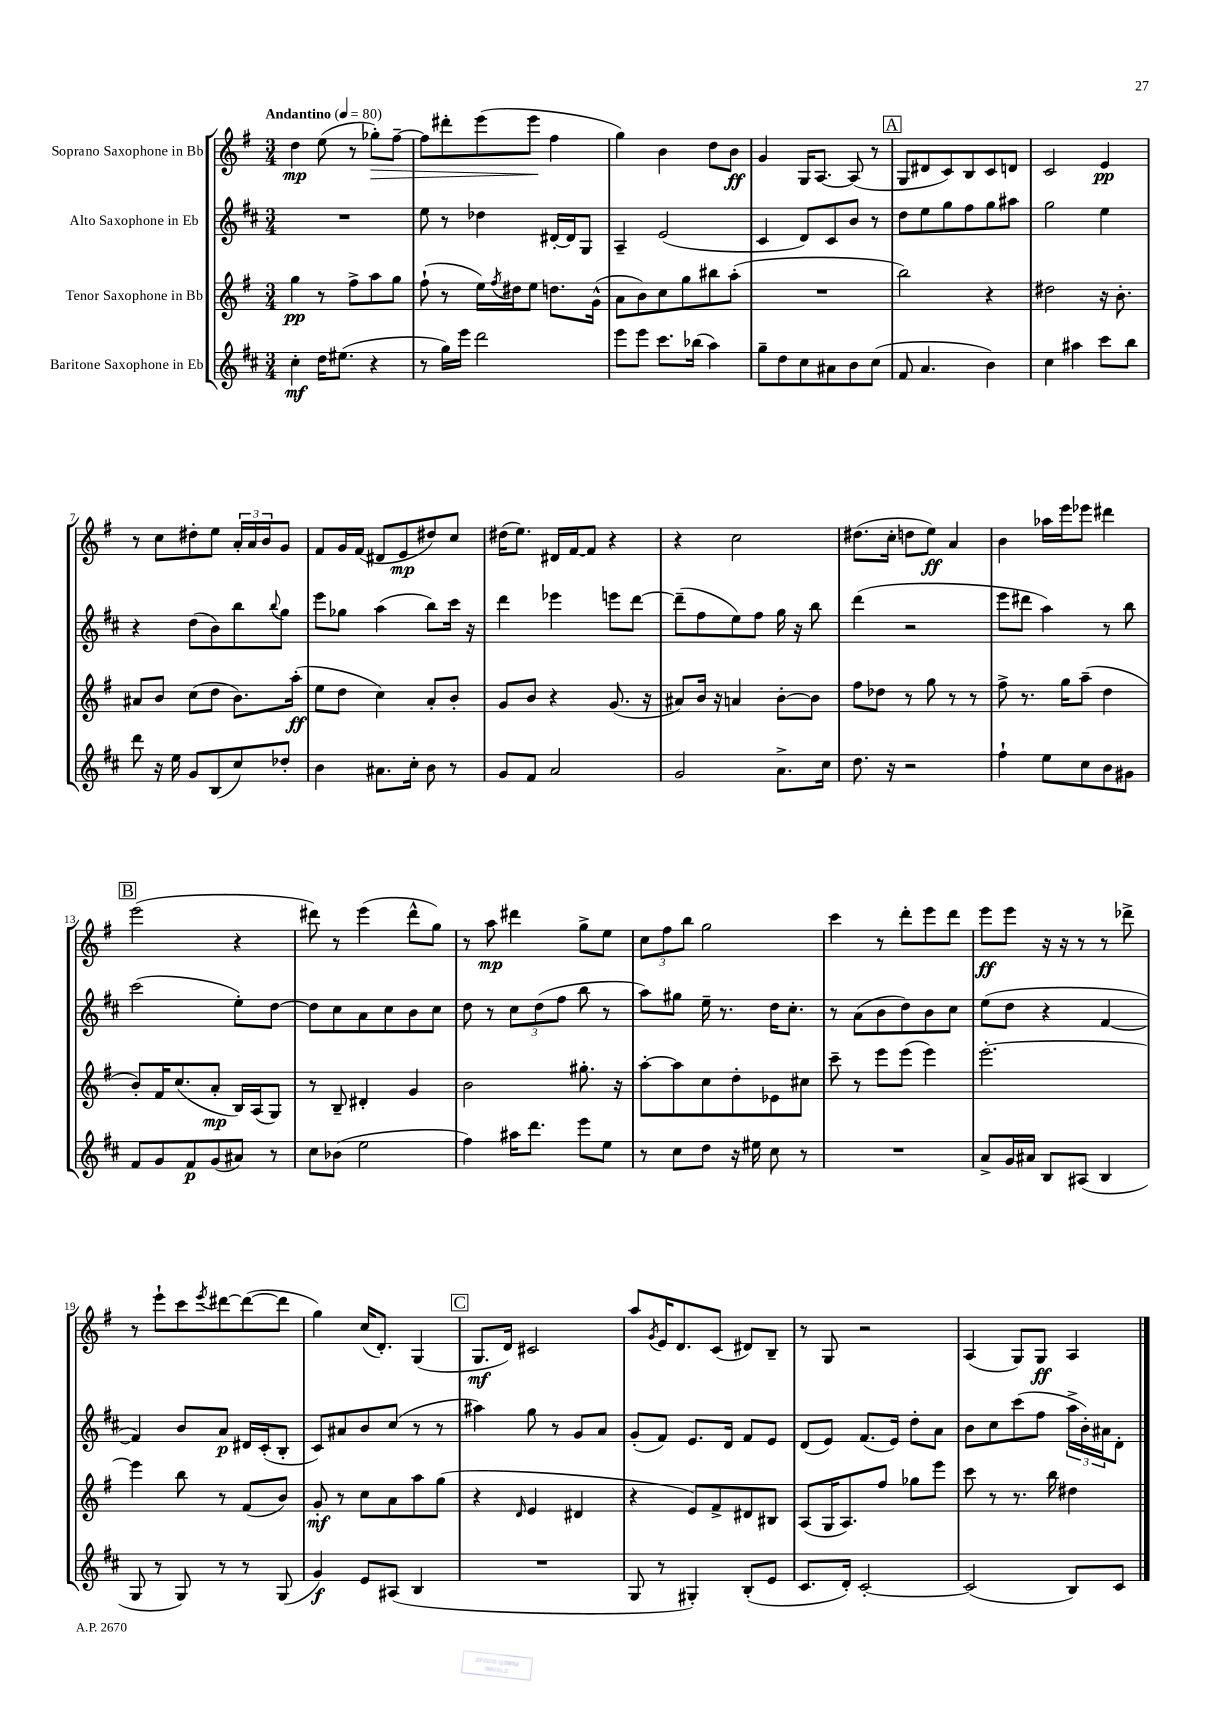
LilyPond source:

<<
\new StaffGroup <<
\new Staff = "s0" \with { instrumentName = "Soprano Saxophone in Bb" } {
    \clef treble \key g \major \numericTimeSignature \time 3/4 \tempo "Andantino" 4 = 80
    d''4\mp e''8( r8 ges''8-.\>) fis''8~-- |
    fis''8 dis'''8-. e'''8( e'''8\! fis''4 |
    g''4) b'4 d''8 b'8\ff |
    g'4 g16 a8.~ a8( r8 |
    \mark \markup { \box "A" } g8 dis'8 c'8) b8 c'8 d'8 |
    c'2 e'4\pp |
    r8 c''8 dis''8-. e''8 \tuplet 3/2 { a'16-. a'16 b'16 } g'8 |
    fis'8 g'16 fis'16( dis'8 e'8\mp dis''8) c''8 |
    dis''16( e''8.) dis'16 fis'16~ fis'8 r4 |
    r4 c''2 |
    dis''8.( c''16-. d''8 e''8\ff) a'4 |
    b'4 aes''16 e'''16 ees'''8 dis'''4 |
    \mark \markup { \box "B" } e'''2( r4 |
    dis'''8) r8 e'''4( dis'''8-^ g''8) |
    r8 a''8\mp dis'''4 g''8-> e''8 |
    \tuplet 3/2 { c''8 fis''8 b''8 } g''2 |
    c'''4 r8 d'''8-. e'''8 d'''8 |
    e'''8\ff e'''8 r16 r16 r8 r8 des'''8-> |
    r8 e'''8-! c'''8 \acciaccatura { e'''8 } dis'''8~ dis'''8~( dis'''8 |
    g''4) c''16( d'8.-.) g4( |
    \mark \markup { \box "C" } g8.\mf d'16) cis'2 |
    a''8 \acciaccatura { g'8 } e'16 d'8. c'8( dis'8) b8-- |
    r8 g8 r2 |
    a4( g8) g8\ff a4 \bar "|." |
}
\new Staff = "s1" \with { instrumentName = "Alto Saxophone in Eb" } {
    \clef treble \key d \major \numericTimeSignature \time 3/4
    R2. |
    e''8 r8 des''4 dis'16~-. dis'16 g8 |
    a4-- e'2( |
    cis'4 d'8) cis'8 b'8 r8 |
    \mark \markup { \box "A" } d''8 e''8 g''8 fis''8 g''8 ais''8 |
    g''2 e''4 |
    r4 d''8( b'8) b''8 \appoggiatura { b''8 } g''8 |
    e'''8 ges''8 a''4( b''8) cis'''16 r16 |
    d'''4 ees'''4 e'''8 d'''8~ |
    d'''8--( fis''8 e''8) fis''8 g''16 r16 b''8 |
    d'''4( r2 |
    e'''8 dis'''8 a''4) r8 b''8 |
    \mark \markup { \box "B" } cis'''2( e''8-.) d''8~ |
    d''8 cis''8 a'8 cis''8 b'8 cis''8 |
    d''8 r8 \tuplet 3/2 { cis''8 d''8( fis''8 } b''8 r8 |
    a''8) gis''8 e''16-- r8. d''16 cis''8.-. |
    r8 a'8( b'8 d''8) b'8 cis''8 |
    e''8( d''8 r4 fis'4~ |
    fis'4) b'8 a'8\p dis'16 cis'16-.( b8-. |
    cis'8) ais'8 b'8 cis''8( r8 r8 |
    \mark \markup { \box "C" } ais''4) g''8 r8 g'8 a'8 |
    g'8-.( fis'8) e'8. d'16 fis'8 e'8 |
    d'8( e'8) fis'8.( e'16) d''8-. a'8 |
    b'8 cis''8 cis'''8( fis''8 \tuplet 3/2 { a''16-> b'16-.) ais'16 } d'8-. \bar "|." |
}
\new Staff = "s2" \with { instrumentName = "Tenor Saxophone in Bb" } {
    \clef treble \key g \major \numericTimeSignature \time 3/4
    g''4\pp r8 fis''8-> a''8 g''8 |
    fis''8-!( r8 e''16) \acciaccatura { fis''8 } dis''16 e''8 d''8. g'16-^( |
    a'8 b'8) c''8 g''8 bis''8 a''8-.( |
    R2. |
    \mark \markup { \box "A" } b''2) r4 |
    dis''2 r16 b'8.-. |
    ais'8 b'8 c''8( d''8 b'8.) a''16-.\ff( |
    e''8 d''8 c''4) a'8-. b'8-. |
    g'8 b'8 r4 g'8.( r16 |
    ais'8) b'16 r16 a'4 b'8~-. b'8 |
    fis''8 des''8 r8 g''8 r8 r8 |
    fis''8-> r8. g''16 a''8--( d''4 |
    \mark \markup { \box "B" } b'8-.) fis'16 c''8.( a'8-.\mp b16) a16( g8) |
    r8 b8-- dis'4-. g'4 |
    b'2 gis''8.-. r16 |
    a''8~-. a''8 c''8 d''8-. ees'8 cis''8 |
    c'''8-- r8 e'''8 e'''8( e'''4) |
    e'''2.~-. |
    e'''4 b''8 r8 fis'8( b'8) |
    g'8-.\mf r8 c''8 a'8 a''8 g''8( |
    \mark \markup { \box "C" } r4 \grace { d'16 } e'4 dis'4 |
    r4 e'8) fis'8-> dis'8 bis8 |
    a8( g16 a8.) fis''8 ges''8 e'''8 |
    c'''8 r8 r8. b''16 dis''4 \bar "|." |
}
\new Staff = "s3" \with { instrumentName = "Baritone Saxophone in Eb" } {
    \clef treble \key d \major \numericTimeSignature \time 3/4
    cis''4-.\mf d''16 eis''8.( r4 |
    r8 g''16) e'''16 d'''2 |
    e'''8 e'''8 cis'''8. bes''16( a''4) |
    g''8-- d''8 cis''8 ais'8 b'8 cis''8( |
    \mark \markup { \box "A" } fis'8 a'4. b'4) |
    cis''4 ais''4 cis'''8 b''8 |
    d'''8 r16 e''16 g'8 b8( cis''8) des''8-. |
    b'4 ais'8. cis''16-. b'8 r8 |
    g'8 fis'8 a'2 |
    g'2 a'8.-> cis''16 |
    d''8. r16 r2 |
    fis''4-! e''8 cis''8 b'8 gis'8 |
    \mark \markup { \box "B" } fis'8 g'8 fis'8\p g'8( ais'8) r8 |
    cis''8 bes'8( e''2 |
    fis''4) ais''16 d'''8. e'''8 e''8 |
    r8 cis''8 d''8 r16 eis''16 cis''8 r8 |
    R2. |
    a'8-> g'16 ais'16 b8 ais8( b4 |
    g8 r8 g8) r8 r8 g8( |
    g'4\f) e'8 ais8( b4 |
    \mark \markup { \box "C" } R2. |
    g8 r8 gis4-.) b8-.( e'8 |
    cis'8. d'16-.) cis'2~-. |
    cis'2( b8) cis'8 \bar "|." |
}
>>
>>
